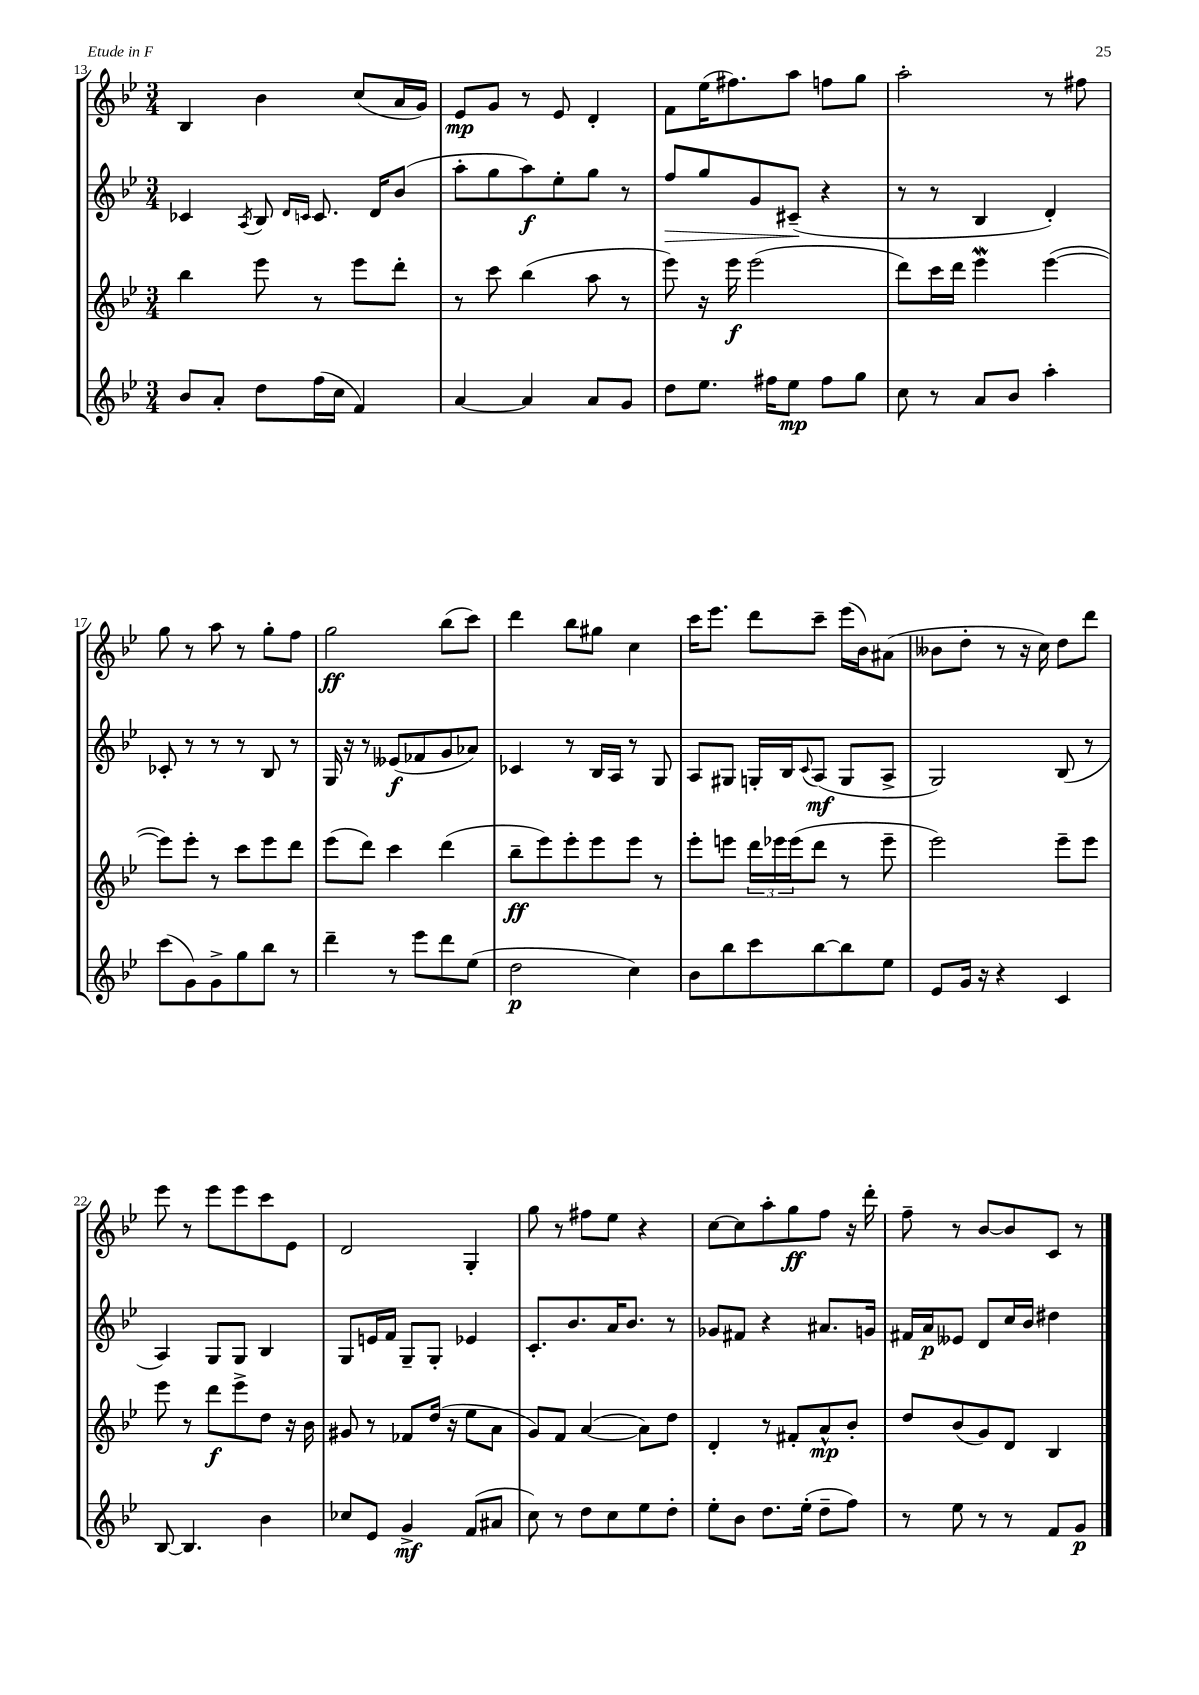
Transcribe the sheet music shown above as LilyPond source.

<<
\new StaffGroup <<
\new Staff = "s0" {
    \clef treble \key bes \major \numericTimeSignature \time 3/4
    bes4 bes'4 c''8( a'16 g'16) |
    ees'8\mp g'8 r8 ees'8 d'4-. |
    f'8 ees''16( fis''8.) a''8 f''8 g''8 |
    a''2-. r8 fis''8 |
    g''8 r8 a''8 r8 g''8-. f''8 |
    g''2\ff bes''8( c'''8) |
    d'''4 bes''8 gis''8 c''4 |
    c'''16 ees'''8. d'''8 c'''8-- ees'''16( bes'16) ais'8( |
    beses'8 d''8-. r8 r16 c''16) d''8 d'''8 |
    ees'''8 r8 ees'''8 ees'''8 c'''8 ees'8 |
    d'2 g4-. |
    g''8 r8 fis''8 ees''8 r4 |
    c''8~ c''8 a''8-. g''8\ff f''8 r16 d'''16-. |
    f''8-- r8 bes'8~ bes'8 c'8 r8 \bar "|." |
}
\new Staff = "s1" {
    \clef treble \key bes \major \numericTimeSignature \time 3/4
    ces'4 \acciaccatura { a8 } bes8 \grace { d'16 c'16 } c'8. d'16 bes'8( |
    a''8-. g''8 a''8\f) ees''8-. g''8 r8 |
    f''8\> g''8 g'8 cis'8--\!( r4 |
    r8 r8 bes4 d'4-.) |
    ces'8-. r8 r8 r8 bes8 r8 |
    g16 r16 r8 eeses'8\f( fes'8 g'8 aes'8) |
    ces'4 r8 bes16 a16 r8 g8 |
    a8 gis8 g16-. bes16 \appoggiatura { c'8 } a8\mf( g8 a8-> |
    g2) bes8( r8 |
    a4) g8 g8 bes4 |
    g8 e'16 f'16 g8-- g8-. ees'4 |
    c'8.-. bes'8. a'16 bes'8. r8 |
    ges'8 fis'8 r4 ais'8. g'16 |
    fis'16 a'16\p eeses'8 d'8 c''16 bes'16 dis''4 \bar "|." |
}
\new Staff = "s2" {
    \clef treble \key bes \major \numericTimeSignature \time 3/4
    bes''4 ees'''8 r8 ees'''8 d'''8-. |
    r8 c'''8 bes''4( a''8 r8 |
    ees'''8) r16 ees'''16\f ees'''2( |
    d'''8) c'''16 d'''16 ees'''4\mordent ees'''4~( |
    ees'''8) ees'''8-. r8 c'''8 ees'''8 d'''8 |
    ees'''8( d'''8) c'''4 d'''4( |
    bes''8--\ff ees'''8) ees'''8-. ees'''8 ees'''8 r8 |
    ees'''8-. e'''8 \tuplet 3/2 { d'''16 ees'''16 ees'''16( } d'''8 r8 ees'''8-- |
    ees'''2) ees'''8-- ees'''8 |
    ees'''8 r8 d'''8\f ees'''8-> d''8 r16 bes'16 |
    gis'8 r8 fes'8 d''16( r16 ees''8 a'8 |
    g'8) f'8 a'4~( a'8) d''8 |
    d'4-. r8 fis'8-. a'8-^\mp bes'8-. |
    d''8 bes'8( g'8) d'8 bes4 \bar "|." |
}
\new Staff = "s3" {
    \clef treble \key bes \major \numericTimeSignature \time 3/4
    bes'8 a'8-. d''8 f''16( c''16 f'4) |
    a'4~ a'4 a'8 g'8 |
    d''8 ees''8. fis''16 ees''8\mp fis''8 g''8 |
    c''8 r8 a'8 bes'8 a''4-. |
    c'''8( g'8) g'8-> g''8 bes''8 r8 |
    d'''4-- r8 ees'''8 d'''8 ees''8( |
    d''2\p c''4) |
    bes'8 bes''8 c'''8 bes''8~ bes''8 ees''8 |
    ees'8 g'16 r16 r4 c'4 |
    bes8~ bes4. bes'4 |
    ces''8 ees'8 g'4->\mf f'8( ais'8 |
    c''8) r8 d''8 c''8 ees''8 d''8-. |
    ees''8-. bes'8 d''8. ees''16-.( d''8-- f''8) |
    r8 ees''8 r8 r8 f'8 g'8\p \bar "|." |
}
>>
>>
\layout { \context { \Score currentBarNumber = #13 } }
